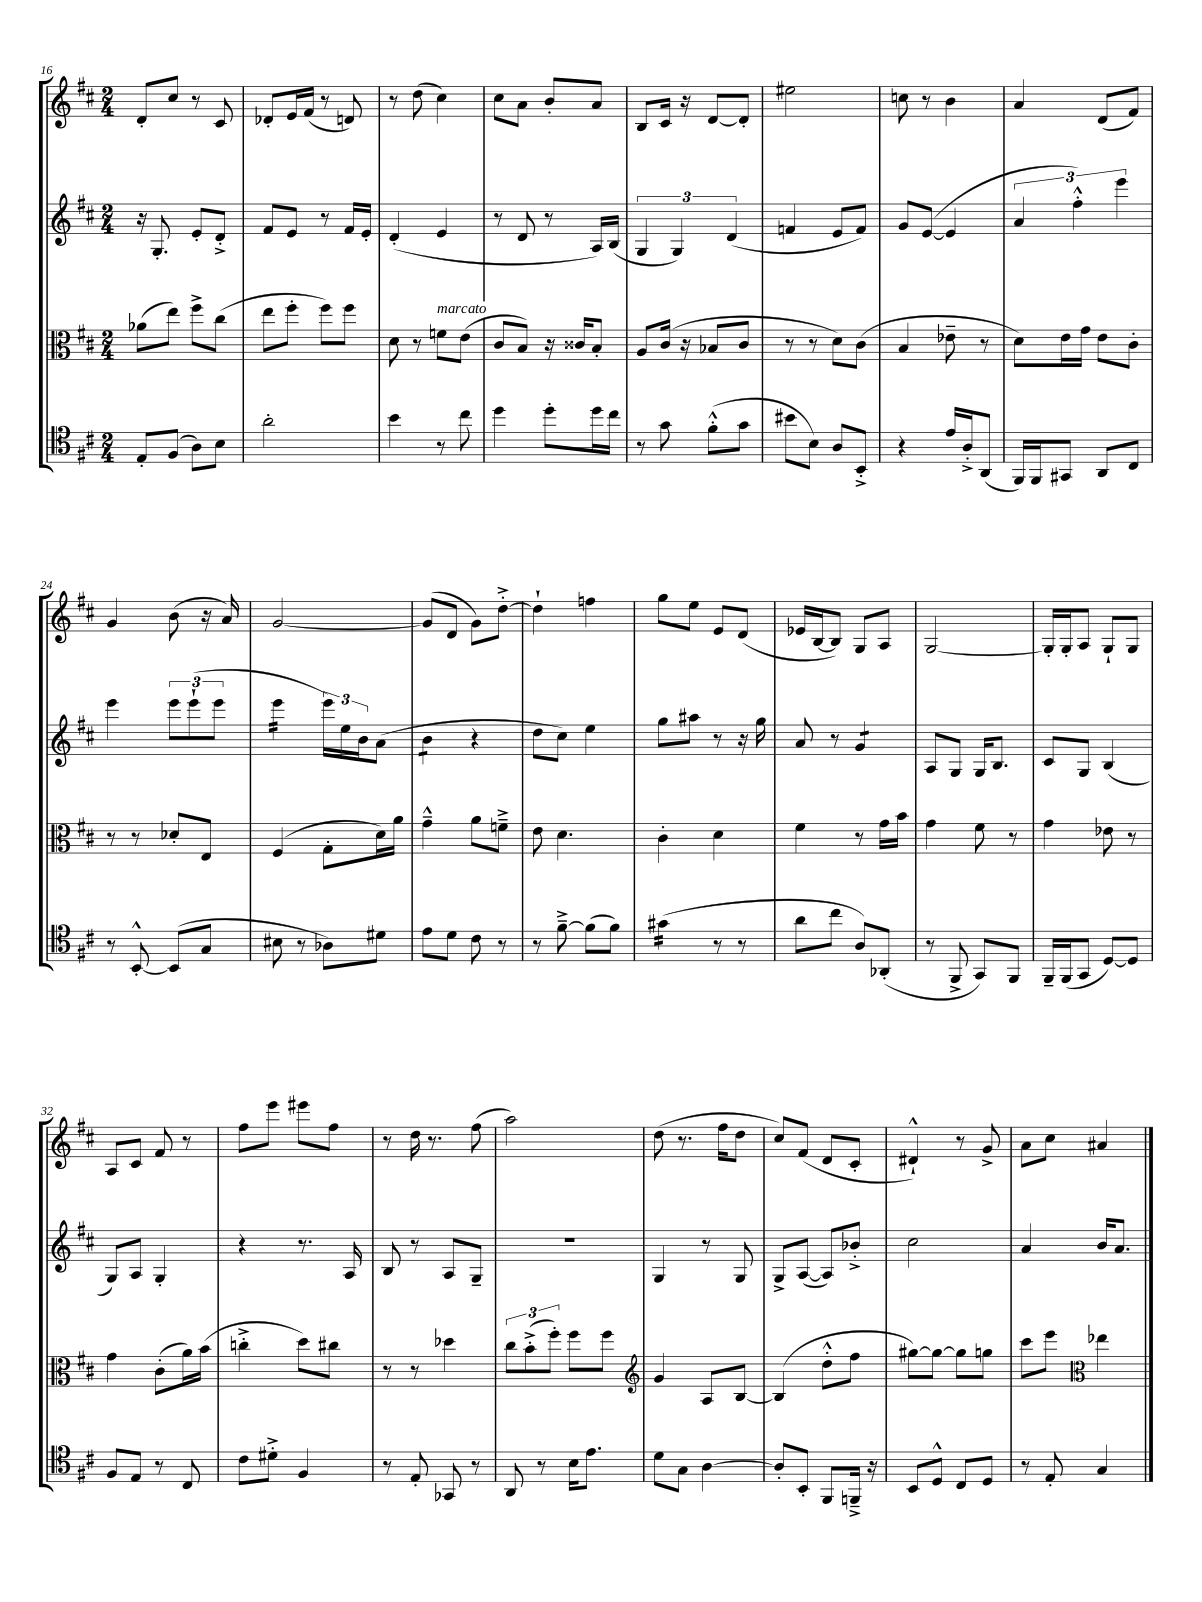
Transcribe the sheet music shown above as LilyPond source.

<<
\new StaffGroup <<
\new Staff = "s0" {
    \clef treble \key d \major \numericTimeSignature \time 2/4
    d'8-. cis''8 r8 cis'8 |
    des'8-. e'16 fis'16( r8 d'8) |
    r8 d''8( cis''4) |
    cis''8 a'8 b'8-. a'8 |
    b8 cis'16 r16 d'8~ d'8-. |
    eis''2 |
    c''8 r8 b'4 |
    a'4 d'8( fis'8) |
    g'4 b'8( r16 a'16) |
    g'2~ |
    g'8( d'8 g'8) d''8~-.-> |
    d''4-! f''4 |
    g''8 e''8 e'8 d'8( |
    ees'16 b16~ b8) g8 a8 |
    g2~ |
    g16-. g16-. a8 g8-! g8 |
    a8 cis'8 fis'8 r8 |
    fis''8 e'''8 eis'''8 fis''8 |
    r8 d''16 r8. fis''8( |
    a''2) |
    d''8( r8. fis''16 d''8 |
    cis''8) fis'8( d'8 cis'8-. |
    dis'4-!-^) r8 g'8-> |
    a'8 cis''8 ais'4 \bar "|." |
}
\new Staff = "s1" {
    \clef treble \key d \major \numericTimeSignature \time 2/4
    r16 g8.-. e'8-. d'8-.-> |
    fis'8 e'8 r8 fis'16 e'16-. |
    d'4-.( e'4 |
    r8 d'8 r8 a16) b16( |
    \tuplet 3/2 { g4 g4) d'4( } |
    f'4 e'8 f'8) |
    g'8 e'8~( e'4 |
    \tuplet 3/2 { a'4 fis''4-.-^) e'''4 } |
    e'''4 \tuplet 3/2 { e'''8 e'''8-!( e'''8 } |
    e'''4:16 \tuplet 3/2 { e'''16) e''16 b'16 } a'8( |
    b'4:8 r4 |
    d''8 cis''8) e''4 |
    g''8 ais''8 r8 r16 g''16 |
    a'8 r8 g'4:8 |
    a8 g8 g16 b8. |
    cis'8 g8 b4( |
    g8) a8 g4-. |
    r4 r8. a16 |
    b8 r8 a8 g8-- |
    r2 |
    g4 r8 g8 |
    g8-> a8~( a8) bes'8-.-> |
    cis''2 |
    a'4 b'16 a'8. \bar "|." |
}
\new Staff = "s2" {
    \clef alto \key d \major \numericTimeSignature \time 2/4
    aes'8( e''8) fis''8-> cis''8( |
    e''8 fis''8-. fis''8) fis''8 |
    d'8 r8 f'8^\markup { \italic "marcato" } e'8( |
    cis'8 b8) r16 cisis'16 b8-. |
    a8 cis'16( r16 bes8 cis'8 |
    r8 r8 d'8) cis'8( |
    b4 ees'8-- r8 |
    d'8) e'16 g'16 e'8 cis'8-. |
    r8 r8 des'8-. e8 |
    fis4( g8-. d'16) a'16 |
    g'4---^ a'8 f'8---> |
    e'8 d'4. |
    cis'4-. d'4 |
    fis'4 r8 g'16 b'16 |
    g'4 fis'8 r8 |
    g'4 ees'8 r8 |
    g'4 cis'8-.( a'16) b'16( |
    c''4-.-> d''8) cis''8 |
    r8 r8 des''4 |
    \tuplet 3/2 { cis''8 b'8-.->( fis''8-.) } fis''8 fis''8 |
    \clef treble g'4 a8 b8~ |
    b4( d''8-.-^ fis''8 |
    gis''8~) gis''8~ gis''8 g''8 |
    cis'''8 e'''8 \clef alto ees''4 \bar "|." |
}
\new Staff = "s3" {
    \clef tenor \key d \major \numericTimeSignature \time 2/4
    e8-. fis8( a8) b8 |
    a'2-. |
    b'4 r8 cis''8 |
    d''4 d''8-. d''16 cis''16 |
    r8 g'8 fis'8-.-^( g'8 |
    bis'8 b8) a8 b,8-.-> |
    r4 e'16 a16-.-> a,8( |
    fis,16) fis,16 gis,8 a,8 cis8 |
    r8 b,8~-.-^ b,8( g8 |
    bis8 r8 aes8) dis'8 |
    e'8 d'8 cis'8 r8 |
    r8 fis'8~---> fis'8( fis'8) |
    gis'4:16( r8 r8 |
    a'8 cis''8 a8) aes,8-.( |
    r8 fis,8-> g,8) fis,8 |
    fis,16-- fis,16( g,8 d8~) d8 |
    fis8 e8 r8 cis8 |
    cis'8 dis'8-.-> fis4 |
    r8 e8-. ges,8 r8 |
    a,8 r8 b16 e'8. |
    d'8 g8 a4~ |
    a8-. b,8-. fis,8 f,16---> r16 |
    b,8 d8-^ cis8 d8 |
    r8 e8-. g4 \bar "|." |
}
>>
>>
\layout { \context { \Score currentBarNumber = #16 } }
